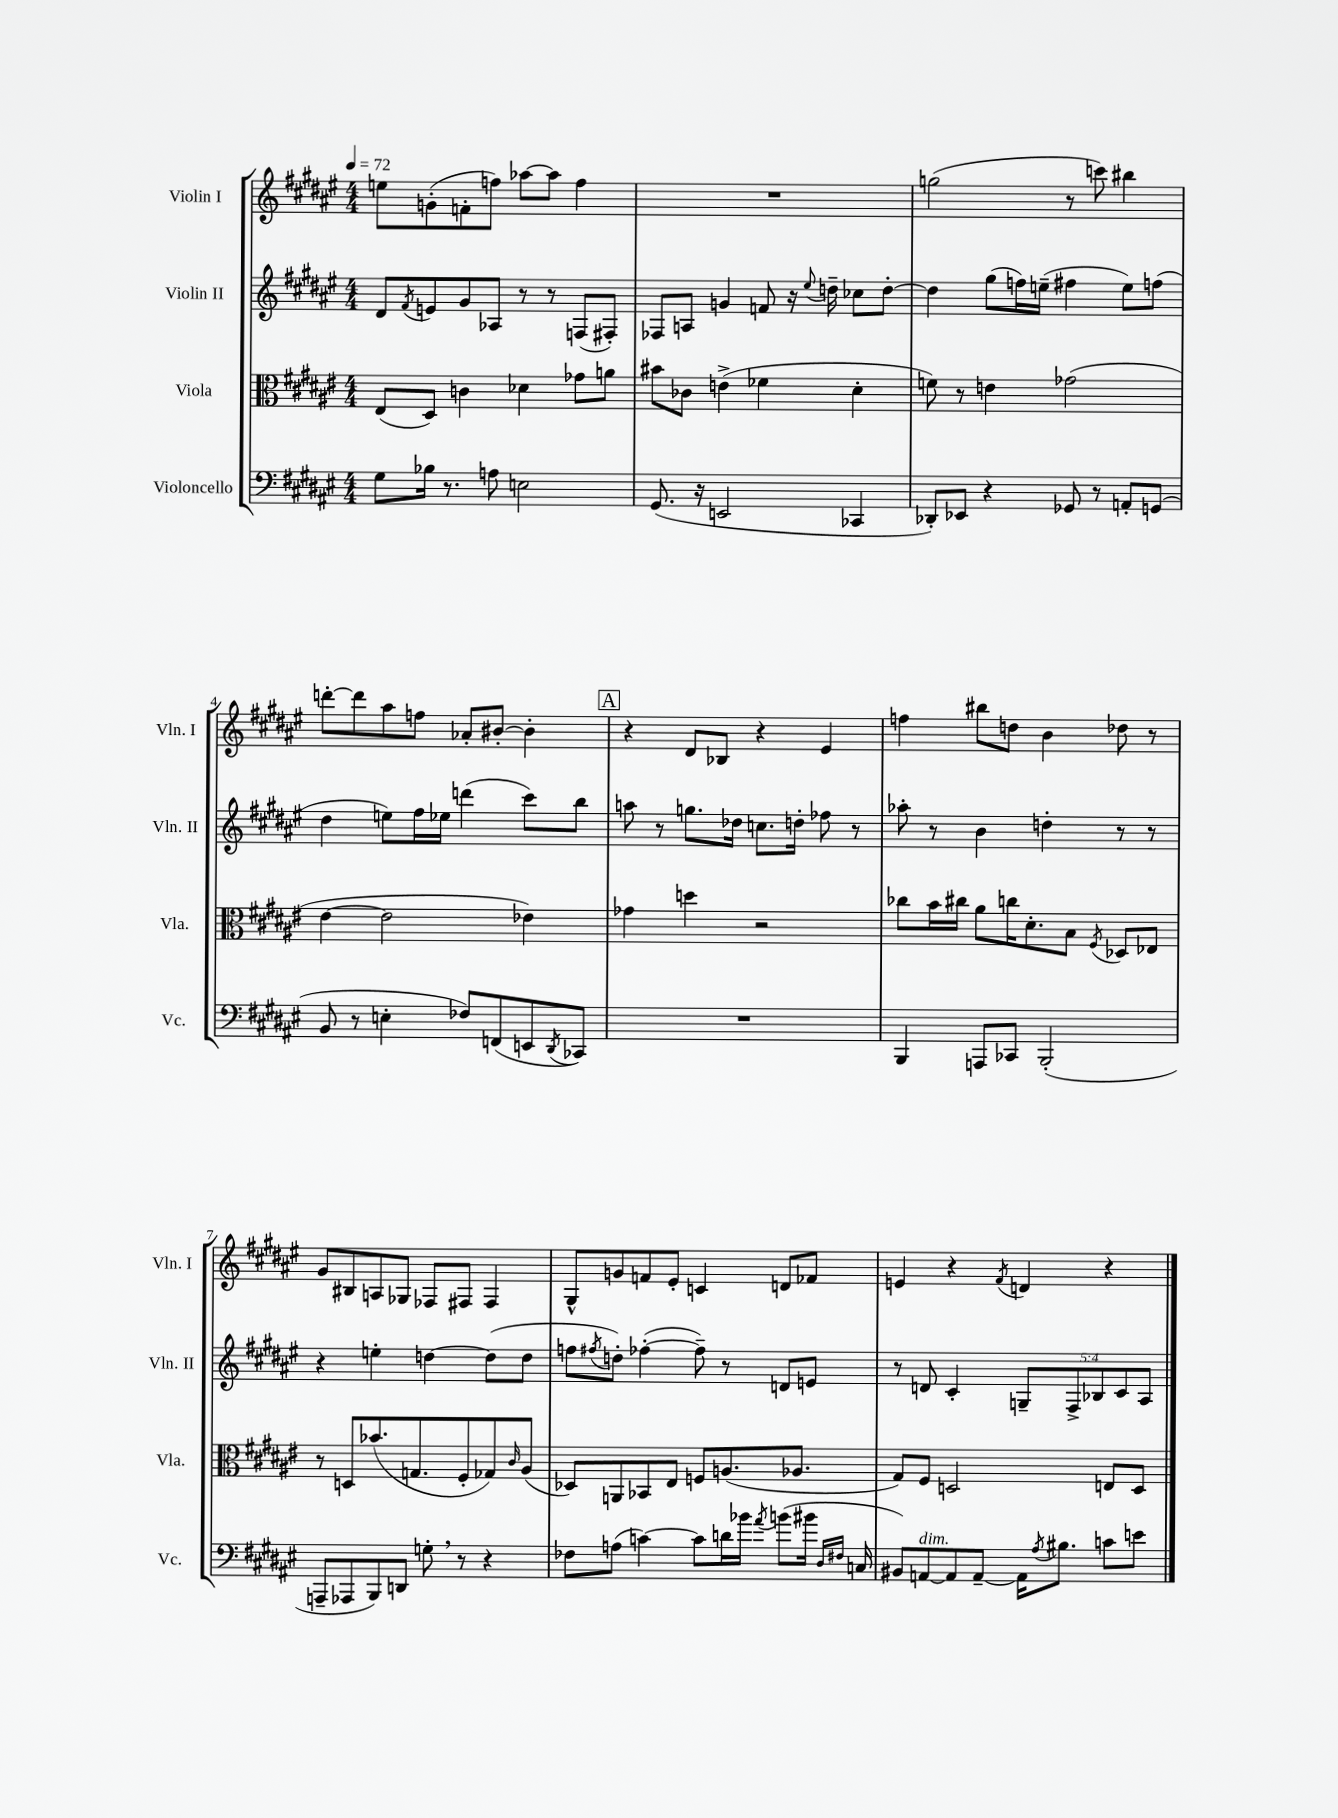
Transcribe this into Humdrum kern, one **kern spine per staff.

**kern	**kern	**kern	**kern
*staff4	*staff3	*staff2	*staff1
*clefF4	*clefC3	*clefG2	*clefG2
*k[f#c#g#d#a#e#]	*k[f#c#g#d#a#e#]	*k[f#c#g#d#a#e#]	*k[f#c#g#d#a#e#]
*M4/4	*M4/4	*M4/4	*M4/4
*MM72	*MM72	*MM72	*MM72
8G#	(8E#	8d#	8ee
.	.	8qf#	.
16B-	8D#)	8e	(8g'
8.r	.	.	.
.	4c	8g#	8f'
8A	.	8A-	8ff)
2E	4d-	8r	[8aa-
.	.	8r	8aa-]
.	8g-	(8F	4ff
.	8a	8F#')	.
=	=	=	=
(8.GG#	8b#	8F-	1r
.	8c-	8A	.
16r	.	.	.
2EE	(4e^	4g	.
.	4f-	8f	.
.	.	16r	.
.	.	8qqee#	.
.	.	16dd~	.
4CC-	4d#'	8cc-	.
.	.	[8dd'	.
=	=	=	=
8DD-')	8f)	4dd]	(2gg
8EE-	8r	.	.
4r	4e	(8gg#	.
.	.	16ff)	.
.	.	(16ee~	.
8GG-	(2g-	4ff#	8r
8r	.	.	8ccc)
8AA'	.	8ee)	4bb#
(8GG	.	(8ff	.
=	=	=	=
8BB	[4e#	4dd#	[8ddd'
8r	.	.	8ddd]
4E'	2e#]	8ee)	8aa#
.	.	16ff#	8ff
.	.	16ee-	.
8F-)	.	(4ddd	8a-'
(8FF	.	.	[8b#'
8EE	4e-)	8ccc#)	4b#']
8qDD#	.	.	.
8CC-)	.	8bb	.
=	=	=	=
1r	4g-	8aa	4r
.	.	8r	.
.	4dd	8.gg	8d#
.	.	.	8B-
.	.	16dd-	.
.	2r	8.cc	4r
.	.	16dd'	.
.	.	8ff-	4e#
.	.	8r	.
=	=	=	=
4BBB	8cc-	8aa-'	4ff
.	16b	8r	.
.	16cc#	.	.
8AAA	8a#	4b	8bb#
8CC-	16cc	.	8dd
.	8.d#'	.	.
(2BBB'	.	4dd'	4b
.	8B	.	.
.	8qF#	.	.
.	8D-	8r	8dd-
.	8E-	8r	8r
=	=	=	=
8AAA~	8r	4r	8g#
8AAA-	8D	.	8B#
8BBB)	(8.b-	4ee'	8A
8DD	.	.	8G-
.	8.G	.	.
8G'	.	[4dd	8F-
8r	8F#'	.	8F#
4r	8G-)	(8dd]	4F#
.	16qqc#	.	.
.	(8A#	8dd	.
=	=	=	=
8F-	8D-)	8ff	8G#^^
.	.	8qff#	.
(8A	8AA	8dd')	8g
[4c)	8BB-	([4ff-'	8f
.	8E#	.	8e#'
8c]	8F	8ff-~])	4c
16d	(8.A	8r	.
16b-	.	.	.
8qa#	.	.	.
(8b	.	8d	8d
.	8.A-	.	.
16b#	.	8e	8f-
16qqD#	.	.	.
16qqF#	.	.	.
16C	.	.	.
=	=	=	=
8BB#)	8G#)	8r	4e
[8AA	8F#	8d	.
8AA]	2D	4c#'	4r
[8AA~	.	.	.
.	.	.	8qf#
16AA]	.	10G~	4d
8qA#	.	.	.
8.B#	.	.	.
.	.	10F#^	.
.	.	10B-	.
8c	8E	.	4r
.	.	10c#	.
8e	8D	.	.
.	.	10A#	.
==	==	==	==
*-	*-	*-	*-
